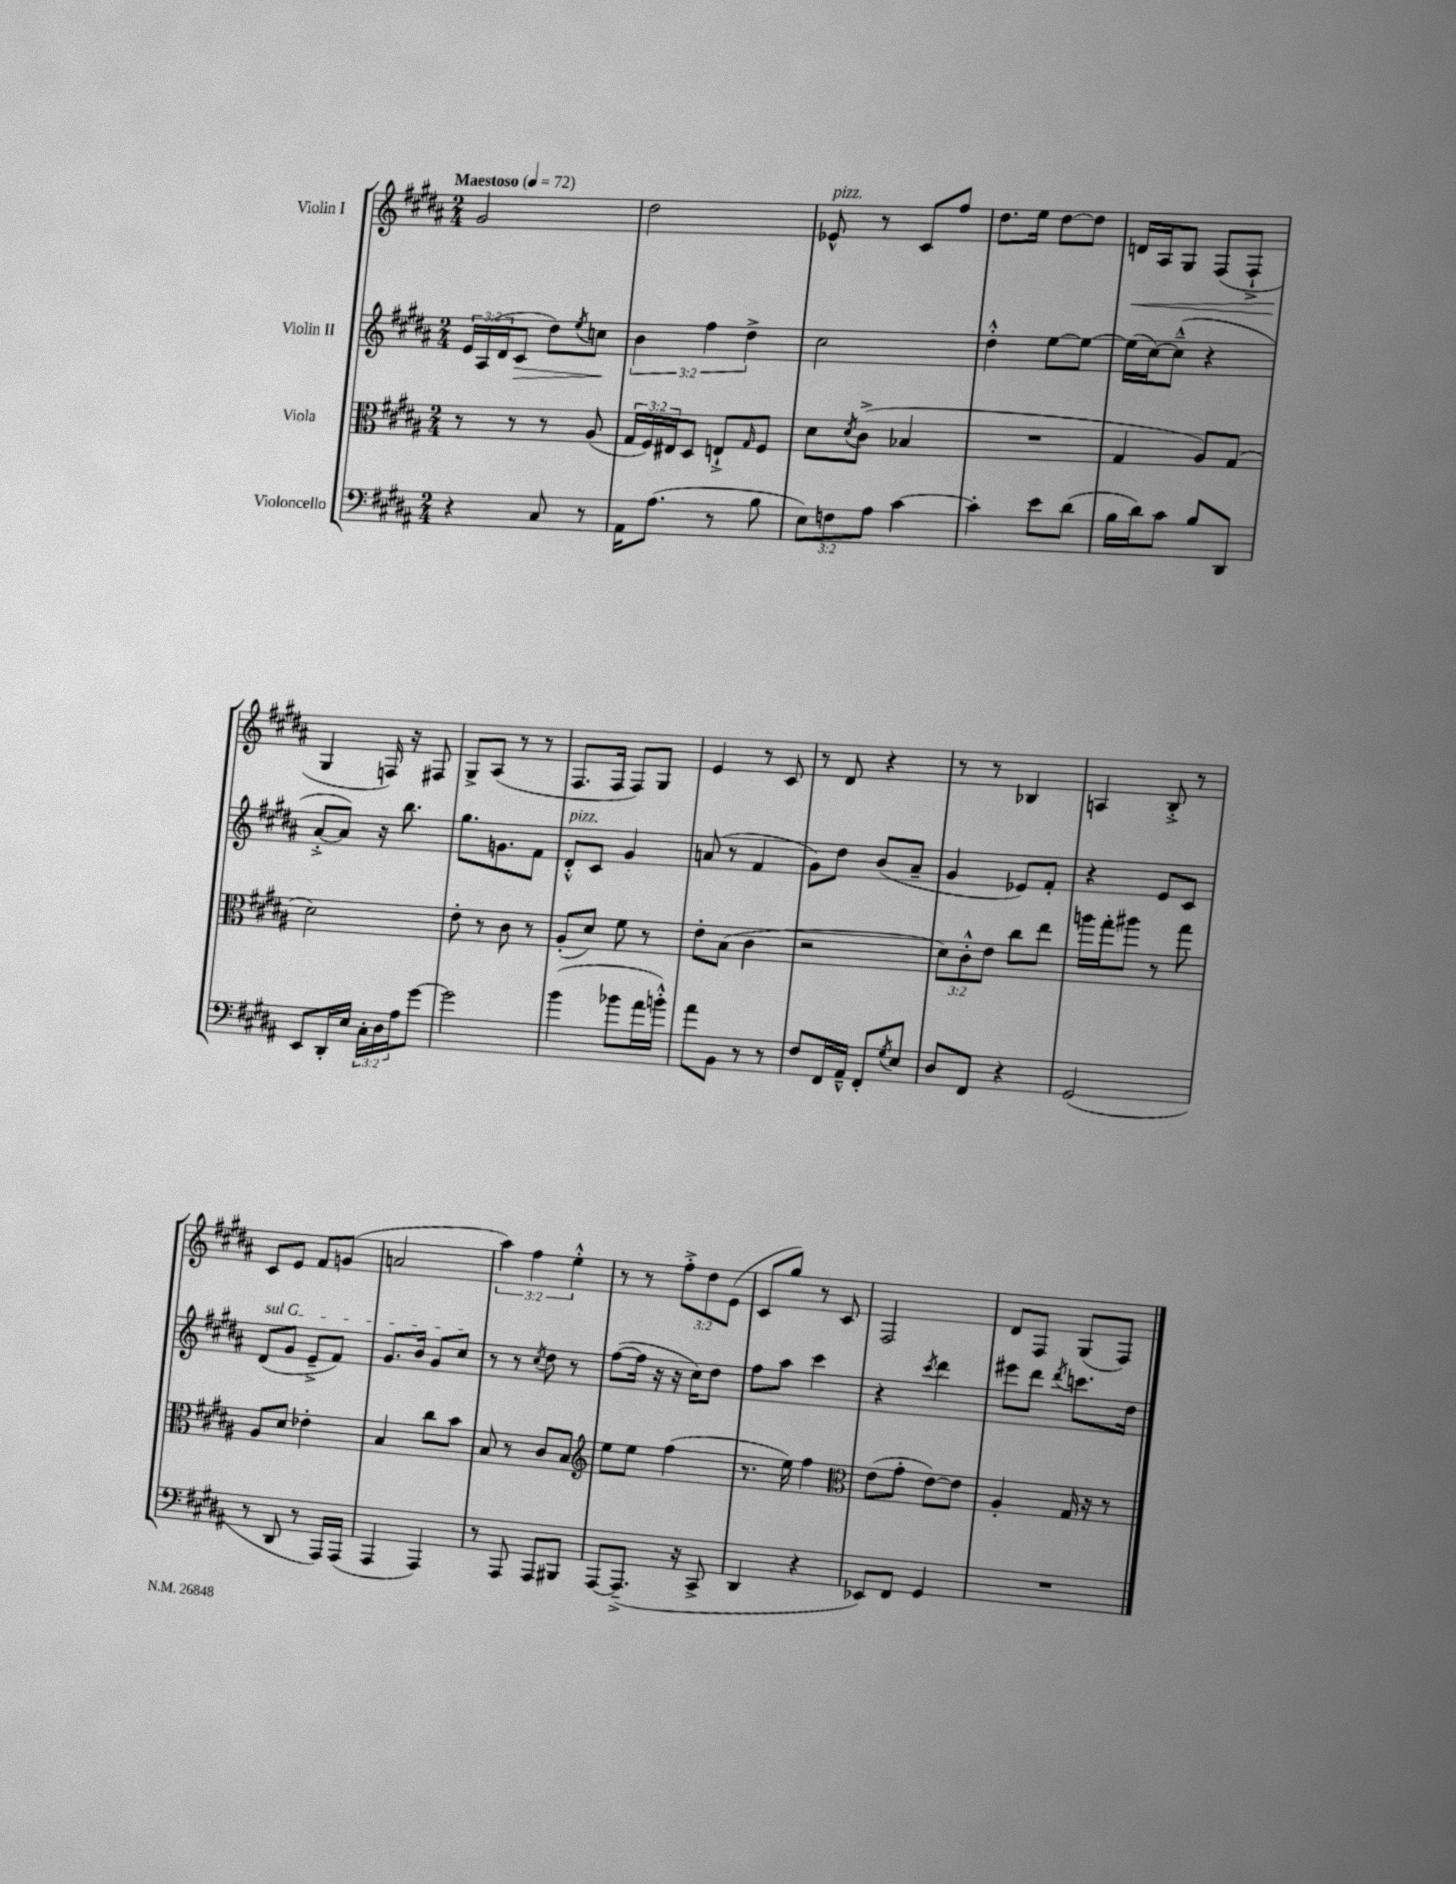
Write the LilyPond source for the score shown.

<<
\new StaffGroup <<
\new Staff = "s0" \with { instrumentName = "Violin I" } {
    \clef treble \key b \major \numericTimeSignature \time 2/4 \override Staff.TupletNumber.text = #tuplet-number::calc-fraction-text \tempo "Maestoso" 4 = 72
    gis'2 |
    dis''2 |
    ees'8-^^\markup { \italic "pizz." } r8 cis'8 fis''8 |
    dis''8. e''16 dis''8~ dis''8 |
    d'16\< ais16 gis8 fis8( fis8-!-> |
    gis4\! f16) r16 fis8 |
    gis8-> ais8( r8 r8 |
    fis8. fis16 fis8) gis8 |
    e'4 r8 cis'8 |
    r8 dis'8 r4 |
    r8 r8 bes4 |
    a4 b8-.-> r8 |
    cis'8 e'8 fis'8 g'8( |
    a'2 |
    \tuplet 3/2 { ais''4) fis''4 e''4-.-^ } |
    r8 r8 \tuplet 3/2 { fis''8-.-> dis''8 e'8( } |
    cis'8 gis''8) r8 cis'8 |
    fis2 |
    dis'8 fis8 gis8( fis8) \bar "|." |
}
\new Staff = "s1" \with { instrumentName = "Violin II" } {
    \clef treble \key b \major \numericTimeSignature \time 2/4 \override Staff.TupletNumber.text = #tuplet-number::calc-fraction-text
    \tuplet 3/2 { e'16 ais16( dis'16 } cis'8\> dis''8) \acciaccatura { e''8 } c''8\! |
    \tuplet 3/2 { b'4 fis''4 dis''4-> } |
    cis''2 |
    dis''4-.-^ e''8~ e''8~ |
    e''16( cis''16~) cis''8---^( r4 |
    ais'8~-.-> ais'8) r16 b''8. |
    gis''8. g'8. fis'8 |
    dis'8-.-^^\markup { \italic "pizz." } cis'8 gis'4 |
    a'8( r8 fis'4 |
    gis'8) dis''8 b'8( ais'8-- |
    gis'4 ees'8) fis'8-. |
    r4 e'8 cis'8 |
    \once \override TextSpanner.bound-details.left.text = \markup { \italic "sul G" } dis'8\startTextSpan( gis'8 e'8---> fis'8) |
    gis'8. b'16 gis'8 cis''8\stopTextSpan |
    r8 r8 \acciaccatura { cis''8 } dis''8 r8 |
    fis''8~( fis''16 r16 r16 cis''16) dis''8 |
    fis''8 ais''8 cis'''4 |
    r4 \acciaccatura { cis'''8 } dis'''4 |
    eis'''8 dis'''8 \acciaccatura { dis'''8 } c'''8. dis''16 \bar "|." |
}
\new Staff = "s2" \with { instrumentName = "Viola" } {
    \clef alto \key b \major \numericTimeSignature \time 2/4 \override Staff.TupletNumber.text = #tuplet-number::calc-fraction-text
    r8 r8 r8 ais8( |
    \tuplet 3/2 { gis16 fis16) eis16 } dis8 e8-!-> \grace { gis16 } fis8 |
    dis'8 \acciaccatura { dis'8 } cis'8->( bes4 |
    R2 |
    gis4 ais8) gis8( |
    dis'2) |
    e'8-. r8 cis'8 r8 |
    ais8-.( dis'8) fis'8 r8 |
    e'8-. b8( cis'4 |
    r2 |
    \tuplet 3/2 { dis'8) cis'8-.-^ e'8 } cis''8 e''8 |
    a''16 gis''16-. ais''8 r8 gis''8 |
    ais8 dis'8 ees'4-. |
    b4 cis''8 b'8 |
    b8 r8 cis'8 b8 |
    \clef treble e''8 e''8 fis''4( |
    r8. e''16) fis''4 |
    \clef alto e'8( gis'8-. e'8~) e'8 |
    ais4-. gis16 r16 r8 \bar "|." |
}
\new Staff = "s3" \with { instrumentName = "Violoncello" } {
    \clef bass \key b \major \numericTimeSignature \time 2/4 \override Staff.TupletNumber.text = #tuplet-number::calc-fraction-text
    r4 cis8 r8 |
    ais,16 ais8.( r8 b8 |
    \tuplet 3/2 { e8) f8 ais8 } cis'4~ |
    cis'4-. e'8 dis'8( |
    b16 dis'16) cis'8 b8 dis,8 |
    e,8 dis,16-. e16 \tuplet 3/2 { cis16-. dis16 ais16 } gis'8~ |
    gis'2 |
    b'4( bes'8 ais'16 b'16-.-^) |
    ais'8 b,8 r8 r8 |
    fis8 fis,16 ais,16---^ fis,8-. \acciaccatura { gis8 } e8 |
    dis8 fis,8 r4 |
    gis,2( |
    r8 dis,8 r8 ais,,16) ais,,16( |
    ais,,4 ais,,4) |
    r8 ais,,8 ais,,8 bis,,8 |
    ais,,8~ ais,,8.--->( r16 cis,8-> |
    dis,4 r4 |
    ees,8) fis,8 gis,4 |
    R2 \bar "|." |
}
>>
>>
\layout { \context { \Score \remove "Bar_number_engraver" } }
